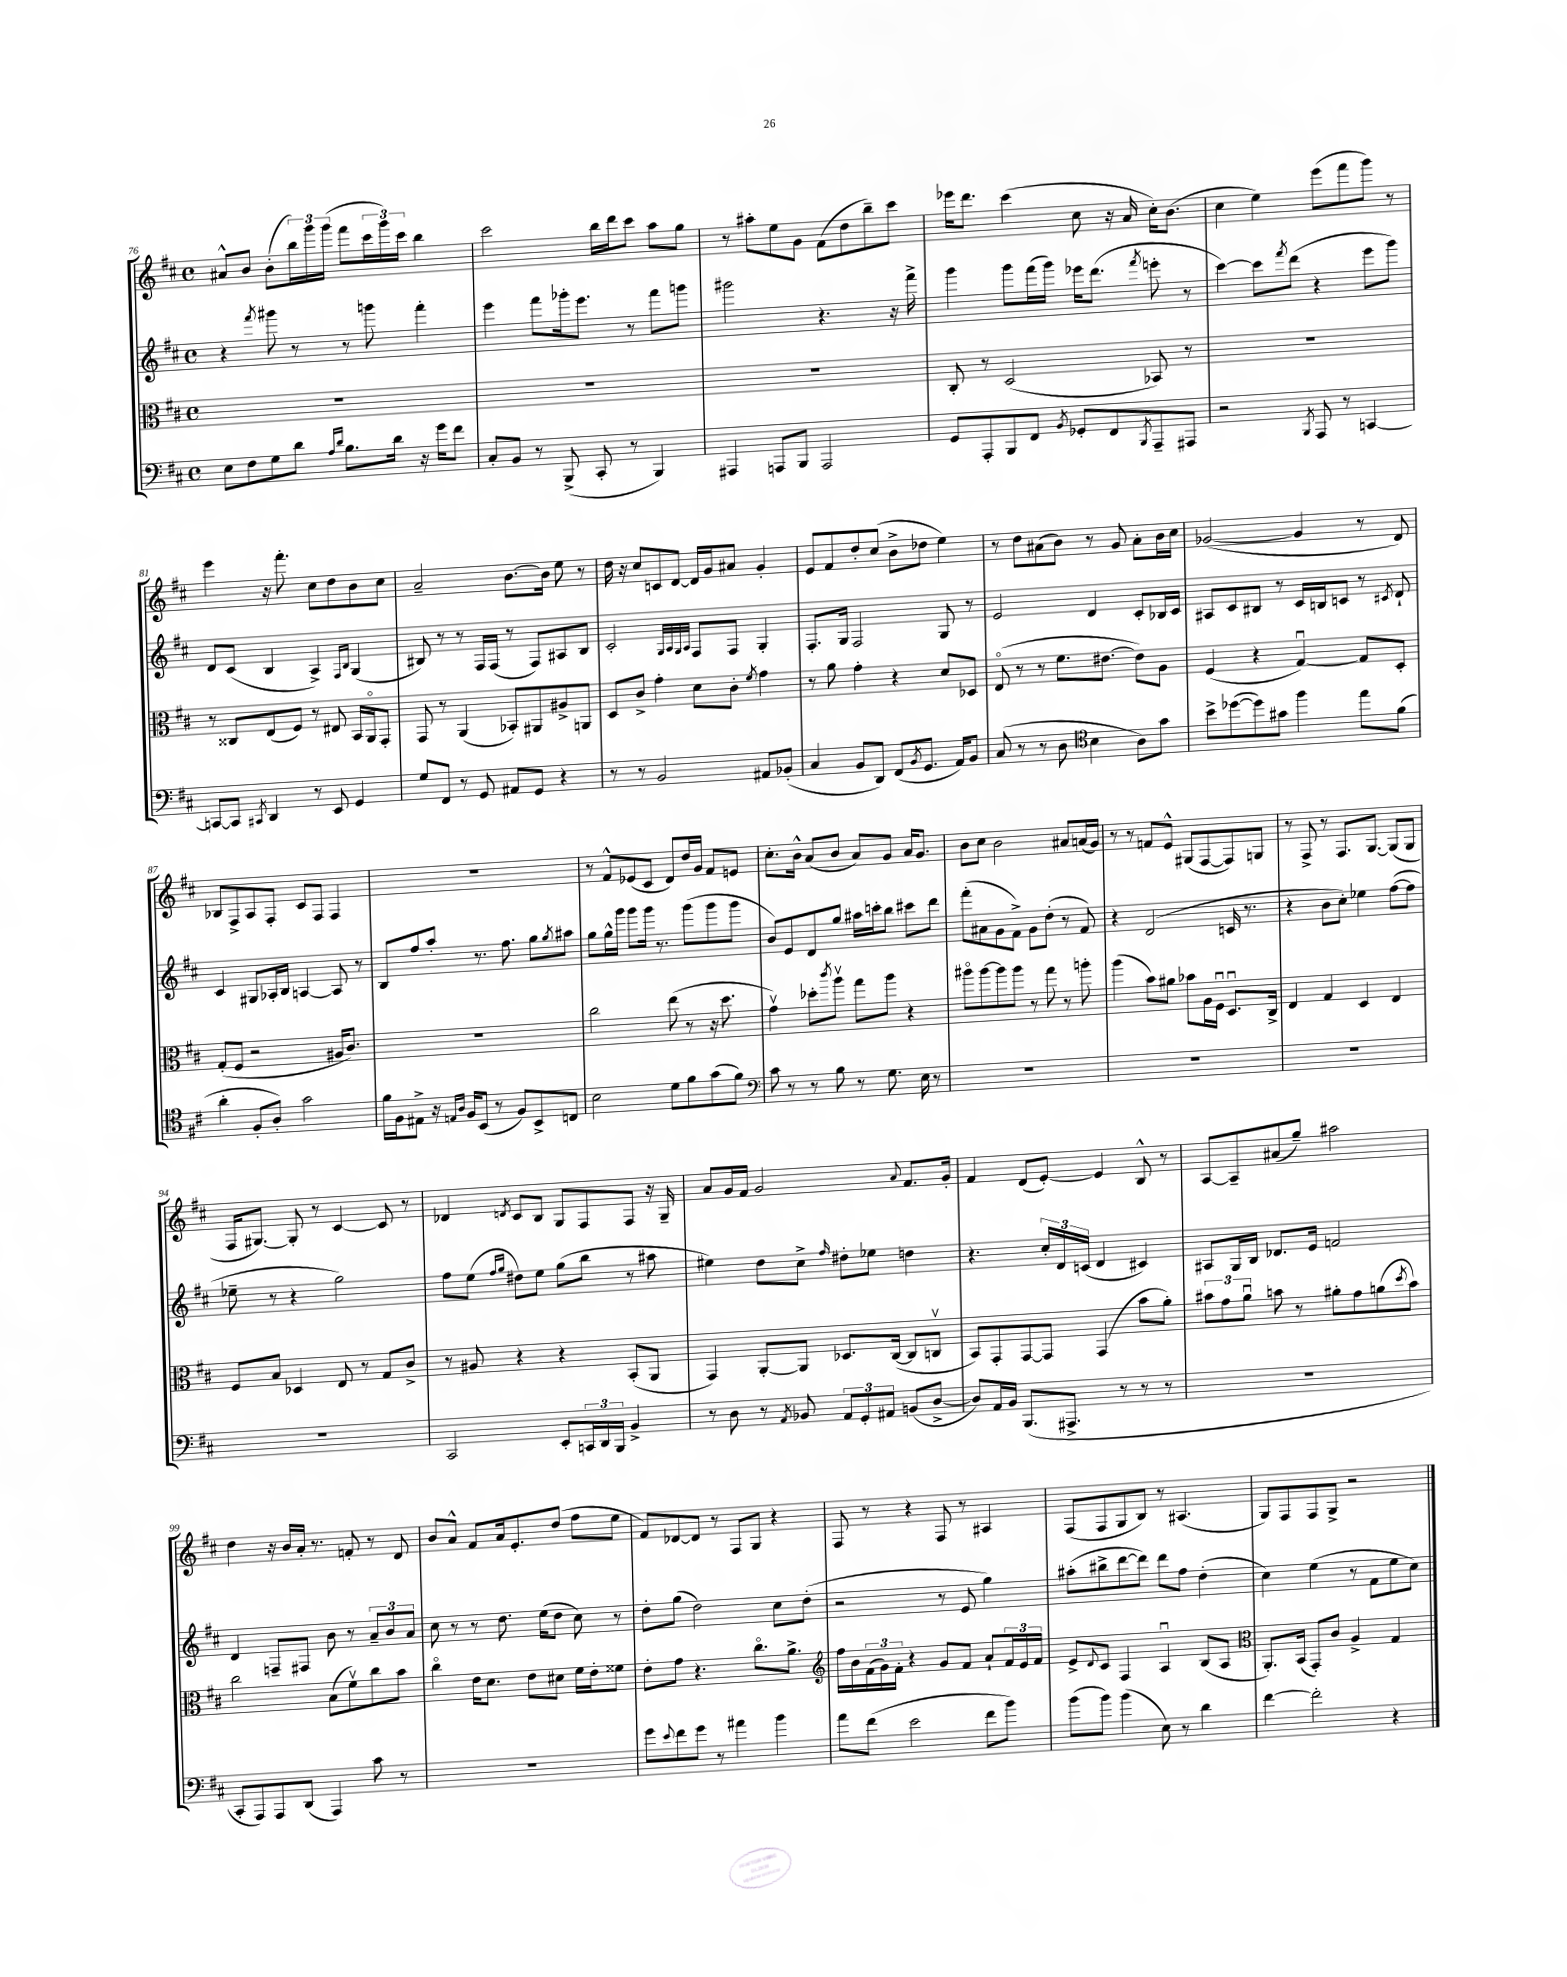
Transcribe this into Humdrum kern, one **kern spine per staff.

**kern	**kern	**kern	**kern
*staff4	*staff3	*staff2	*staff1
*clefF4	*clefC3	*clefG2	*clefG2
*k[f#c#]	*k[f#c#]	*k[f#c#]	*k[f#c#]
*M4/4	*M4/4	*M4/4	*M4/4
*met(c)	*met(c)	*met(c)	*met(c)
8E	1r	4r	8a#^^
8F#	.	.	8b
.	.	8qfff#	.
8G	.	8ggg#	(8b'
8d	.	8r	24bb)
.	.	.	24ggg
.	.	.	(24ggg
16qqA	.	.	.
16qqd	.	.	.
8.B	.	8r	8fff#
.	.	8ggg	24ccc#
.	.	.	24ggg)
16d	.	.	.
.	.	.	24ccc#
16r	.	4fff#'	4bb
16g	.	.	.
8f#	.	.	.
=	=	=	=
8C#'	1r	4eee	2ccc#
8BB	.	.	.
8r	.	8fff#	.
(8BBB^	.	16ggg-'	.
.	.	8.eee	.
8CC#'	.	.	16bb
.	.	.	16ddd
8r	.	8r	8ccc#
4BBB)	.	8fff#	8aa
.	.	8ggg	8gg
=	=	=	=
4AAA#	1r	2ggg#	8r
.	.	.	8aa#'
8AAA	.	.	8ee
8BBB	.	.	8g
2AAA	.	4.r	(8f#
.	.	.	8dd
.	.	.	8bb~)
.	.	16r	8ccc#
.	.	16fff#^	.
=	=	=	=
8GG	8C#'	4ggg	16eee-
.	.	.	8.ddd
8AAA'	8r	.	.
8BBB	(2D	8ggg	(4ccc#
8FF#	.	(16fff#	.
.	.	16ggg)	.
8qBB	.	.	.
8GG-'	.	16eee-	8cc#
.	.	(8.ddd	.
8FF#	.	.	16r
.	.	.	16a
8qBBB	.	8qfff#	.
8AAA~	8BB-)	8eee'	16cc#')
.	.	.	(8.b
8AAA#	8r	8r	.
=	=	=	=
2r	1r	[4ccc#)	4cc#
.	.	8ccc#]	4ee)
.	.	8qfff#	.
.	.	(8ddd	.
8qBBB	.	.	.
8AAA	.	4r	(8eee
8r	.	.	8fff#
[4CC	.	8eee	8ggg)
.	.	8ggg)	8r
=	=	=	=
8CC_	8r	8d	4eee
8CC]	8C##	(8c#	.
8qCC#	.	.	.
4DD	(8E	4B	16r
.	.	.	8.fff#'
.	8F#)	.	.
8r	8r	4A^)	8cc#
8EE	8E#	.	8dd
.	.	16qqF#	.
.	.	16qqB	.
4GG	16BB	(4G	8b
.	16AAo	.	.
.	8GG'	.	8cc#
=	=	=	=
8G	8GG	8B#)	2a~
8FF#	8r	8r	.
8r	(4AA	8r	.
8GG	.	16F#	.
.	.	(16F#	.
8AA#	8BB-')	8r	[8.b
8GG	8AA#	8F#)	.
.	.	.	16b]
4r	8A#^	8A#	8ee
.	8AA	8B#	8r
=	=	=	=
8r	8D	2c#'	16dd
.	.	.	16r
8r	8c#^	.	8cc#
2BB	4g'	.	8c
.	.	.	[8d
.	.	32qqG	.
.	.	32qqA	.
.	.	32qqG	.
.	.	32qqA	.
.	8d	8F#	16d]
.	.	.	16g
.	8c#'	8F#	8a#
.	8qf#	.	.
8AA#	4g	4G'	4g'
(8BB-'	.	.	.
=	=	=	=
4C#	8r	8.F#'	8e
.	8a	.	8f#
.	.	16G	.
8BB	4g'	2F#	8dd'
8DD)	.	.	(8cc#
(8FF#	4r	.	8b^
8qBB	.	.	.
8.GG	.	.	8dd-
.	8d	8G	4ee)
16AA)	.	.	.
8BB	8D-	8r	.
=	=	=	=
(8C#	(8Eo	2e	8r
8r	8r	.	8dd
8r	8r	.	(8a#
8D	8.f#	.	8b)
*clefC4	*	*	*
4B	.	4d	8r
.	[8.e#	.	.
.	.	.	8g
8A)	8e#])	8c#'	8a#'
8g	8A	16B-	16b
.	.	16c#	16cc#
=	=	=	=
8b^	(4F#	8A#	([2g-
([8dd-	.	8c#	.
8dd-])	4r	8B#	.
8g#	.	8r	.
4ff#	[4Gu)	16c#	4g-]
.	.	16B	.
.	.	8c	.
8ee	8G]	8r	8r
.	.	8qc#	.
(8f#	8D'	8d`	8d)
=	=	=	=
4a'	(8G'	4c#	8B-
.	8F#	.	8F#^
8F#'	2r	8G#	8A
8A')	.	16A-'	8F#'
.	.	16B	.
2g	.	[4A	8c#
.	.	.	8F#
.	16A#	8A]	4F#
.	8.c#)	.	.
.	.	8r	.
=	=	=	=
16f#	1r	8B	1r
16F#	.	.	.
8E#^	.	8ff#	.
16r	.	8aa'	.
16qqE	.	.	.
16qqA	.	.	.
16F#	.	.	.
(8BB	.	8.r	.
8r	.	.	.
.	.	8.ff#	.
8F#)	.	.	.
8BB^	.	8gg	.
.	.	8qgg	.
8C	.	8aa#	.
=	=	=	=
2B	2cc#	8gg	8r
.	.	16gg^^	8f#^^
.	.	16ggg	.
.	.	8ggg	(8e-
.	.	16ggg	8c#
.	.	8.r	.
8d	(8ee	.	8d)
8f#	8r	(8ggg	16dd
.	.	.	16g
(8g	16r	8ggg	8f#
.	8.dd	.	.
8f#)	.	8ggg	8e
=	=	=	=
*clefF4	*	*	*
8c#	4gv)	8b)	8.cc#'
8r	.	8e	.
.	.	.	16b^^
8r	8dd-'	8d	(8a
.	8qccc#	.	.
8B	8aav	8gg	8b
8r	8gg	16aa#	8a)
.	.	16ccc'	.
8.G	8aa	8bb	8g
.	4r	8ccc#	16a
16E	.	.	8.g
8r	.	8ddd	.
=	=	=	=
1r	8aa#o	(8fff#'	8b
.	[8aa#	8a#	8cc#
.	8aa#]	8g	2b
.	8aa#	8f#^)	.
.	8r	8g	.
.	8gg	(8dd'	.
.	8r	8r	8a#
.	8aa'	8f#)	(16a
.	.	.	16g)
=	=	=	=
1r	(4aa	4r	8r
.	.	.	8r
.	8b)	(2d	8f
.	8a#	.	8e^^
.	8b-	.	(8G#
.	16A	.	[8F#
.	16F#u	.	.
.	8.Du	16c	8F#])
.	.	8.r	.
.	.	.	8G
.	16C#^	.	.
=	=	=	=
1r	4E	4r	8r
.	.	.	8F#^
.	4G	8b	8r
.	.	8cc#')	8.F#
.	4D	4ee-	.
.	.	.	[8.G
.	4E	([8ff#	(8G]
.	.	8ff#]	8G
=	=	=	=
1r	8F#	8ee-~	16F#
.	.	.	[8.G#)
.	8B	8r	.
.	4D-	4r	8G#']
.	.	.	8r
.	8E	2gg)	[4c#
.	8r	.	.
.	8G	.	8c#]
.	8c#^	.	8r
=	=	=	=
2CC#	8r	8ff#	4d-
.	8A#	(8ee	.
.	.	16qqff#	.
.	.	16qqgg	8qd
.	4r	8dd#)	8c#
.	.	8ee	8B
8EE'	4r	(8gg	8G
24CC	.	8bb	8F#
24DD	.	.	.
24BBB	.	.	.
4BB^	(8BB'	8r	8F#
.	8AA	8aa#	16r
.	.	.	16G~
=	=	=	=
8r	4GG)	4ee#)	8a
8D	.	.	16g
.	.	.	16f#
8r	[8AA'	8dd	2g
8qAA	.	.	.
8BB-	8AA]	8cc#^	.
.	.	16qqff#	.
12AA	8.D-	8dd#'	.
12GG'	.	.	.
.	.	8ee-	.
12AA#	.	.	.
.	([16C#	.	.
.	.	.	8qqa
(8BB	8C#]	4dd	8.f#
[8D^	8Cv	.	.
.	.	.	16g'
=	=	=	=
8D])	8BB)	4.r	4f#
16AA	8GG'	.	.
16BB	.	.	.
(8.BBB	[8GG	.	(8d
.	8GG]	24cc#'	[8e')
.	.	24d	.
8.AAA#^	.	.	.
.	.	(24c	.
.	(4GG	4d	4e]
8r	.	.	.
8r	8b	4c#)	8B^^
8r	8a')	.	8r
=	=	=	=
1r	12b#	8A#	[8A
.	12g	.	.
.	.	16G	8A~]
.	12au	.	.
.	.	16B	.
.	8b	8.d-	(8a#
.	8r	.	8gg~)
.	.	16e	.
.	8a#'	2f	2aa#
.	8g	.	.
.	(8a	.	.
.	8qdd	.	.
.	8b)	.	.
=	=	=	=
8CC#'	2cc#	4d	4dd
8AAA)	.	.	.
8AAA	.	8F~	16r
.	.	.	16b
(8DD	.	8F#	16a'
.	.	.	8.r
4AAA)	(8B	8b	.
.	8f#v)	8r	8f'
8c#	8cc#	12a~	8r
.	.	12b	.
8r	8b	.	8d
.	.	12a	.
=	=	=	=
1r	4cc#o	8cc#	8b
.	.	8r	8a^^
.	16e	8r	8f#
.	8.d	.	.
.	.	8.dd	16a
.	.	.	8.e'
.	8e	.	.
.	.	(16ee	.
.	8d#	8dd	(8dd
.	16f#	8cc#)	8ff#
.	16e'	.	.
.	8f##	8r	8ee
=	=	=	=
8g	8e'	8dd'	8f#)
8qqe	.	.	.
8f#	8g	(8gg	[8d-
8g	4.r	2dd)	8d-]
8r	.	.	8r
4a#	.	.	8F#
.	8.cc#o	.	8G
4b	.	8cc#	4r
.	8.a^	.	.
.	.	(8dd'	.
=	=	=	=
*	*clefG2	*	*
8a	16ff#	2r	8F#
.	16b	.	.
(8f#	(24f#	.	8r
.	24g)	.	.
.	24f#'	.	.
2e	4r	.	4r
.	8g	8r	8F#
.	8f#	8e	8r
8f#	8a`	4gg)	4A#
8b)	24f#	.	.
.	24e	.	.
.	24f#	.	.
=	=	=	=
(8b	8e^	(8aa#'	(8F#
.	8qqd	.	.
8b)	8c#	8bb#^	8F#
(4b	4F#	[8ddd	8G
.	.	8ddd])	8B)
8E)	4Au	8ddd	8r
8r	.	8ff#	(4.A#
4d	(8B	(4dd'	.
.	8A	.	.
=	=	=	=
*	*clefC3	*	*
[4f#	8.AA')	4cc#)	8G)
.	.	.	8F#
.	(16BB	.	.
2f#']	8GG')	(4ee	8F#
.	8c#	.	8G^
.	4A^	8r	2r
.	.	8f#	.
4r	4G	8ee	.
.	.	8cc#)	.
==	==	==	==
*-	*-	*-	*-
